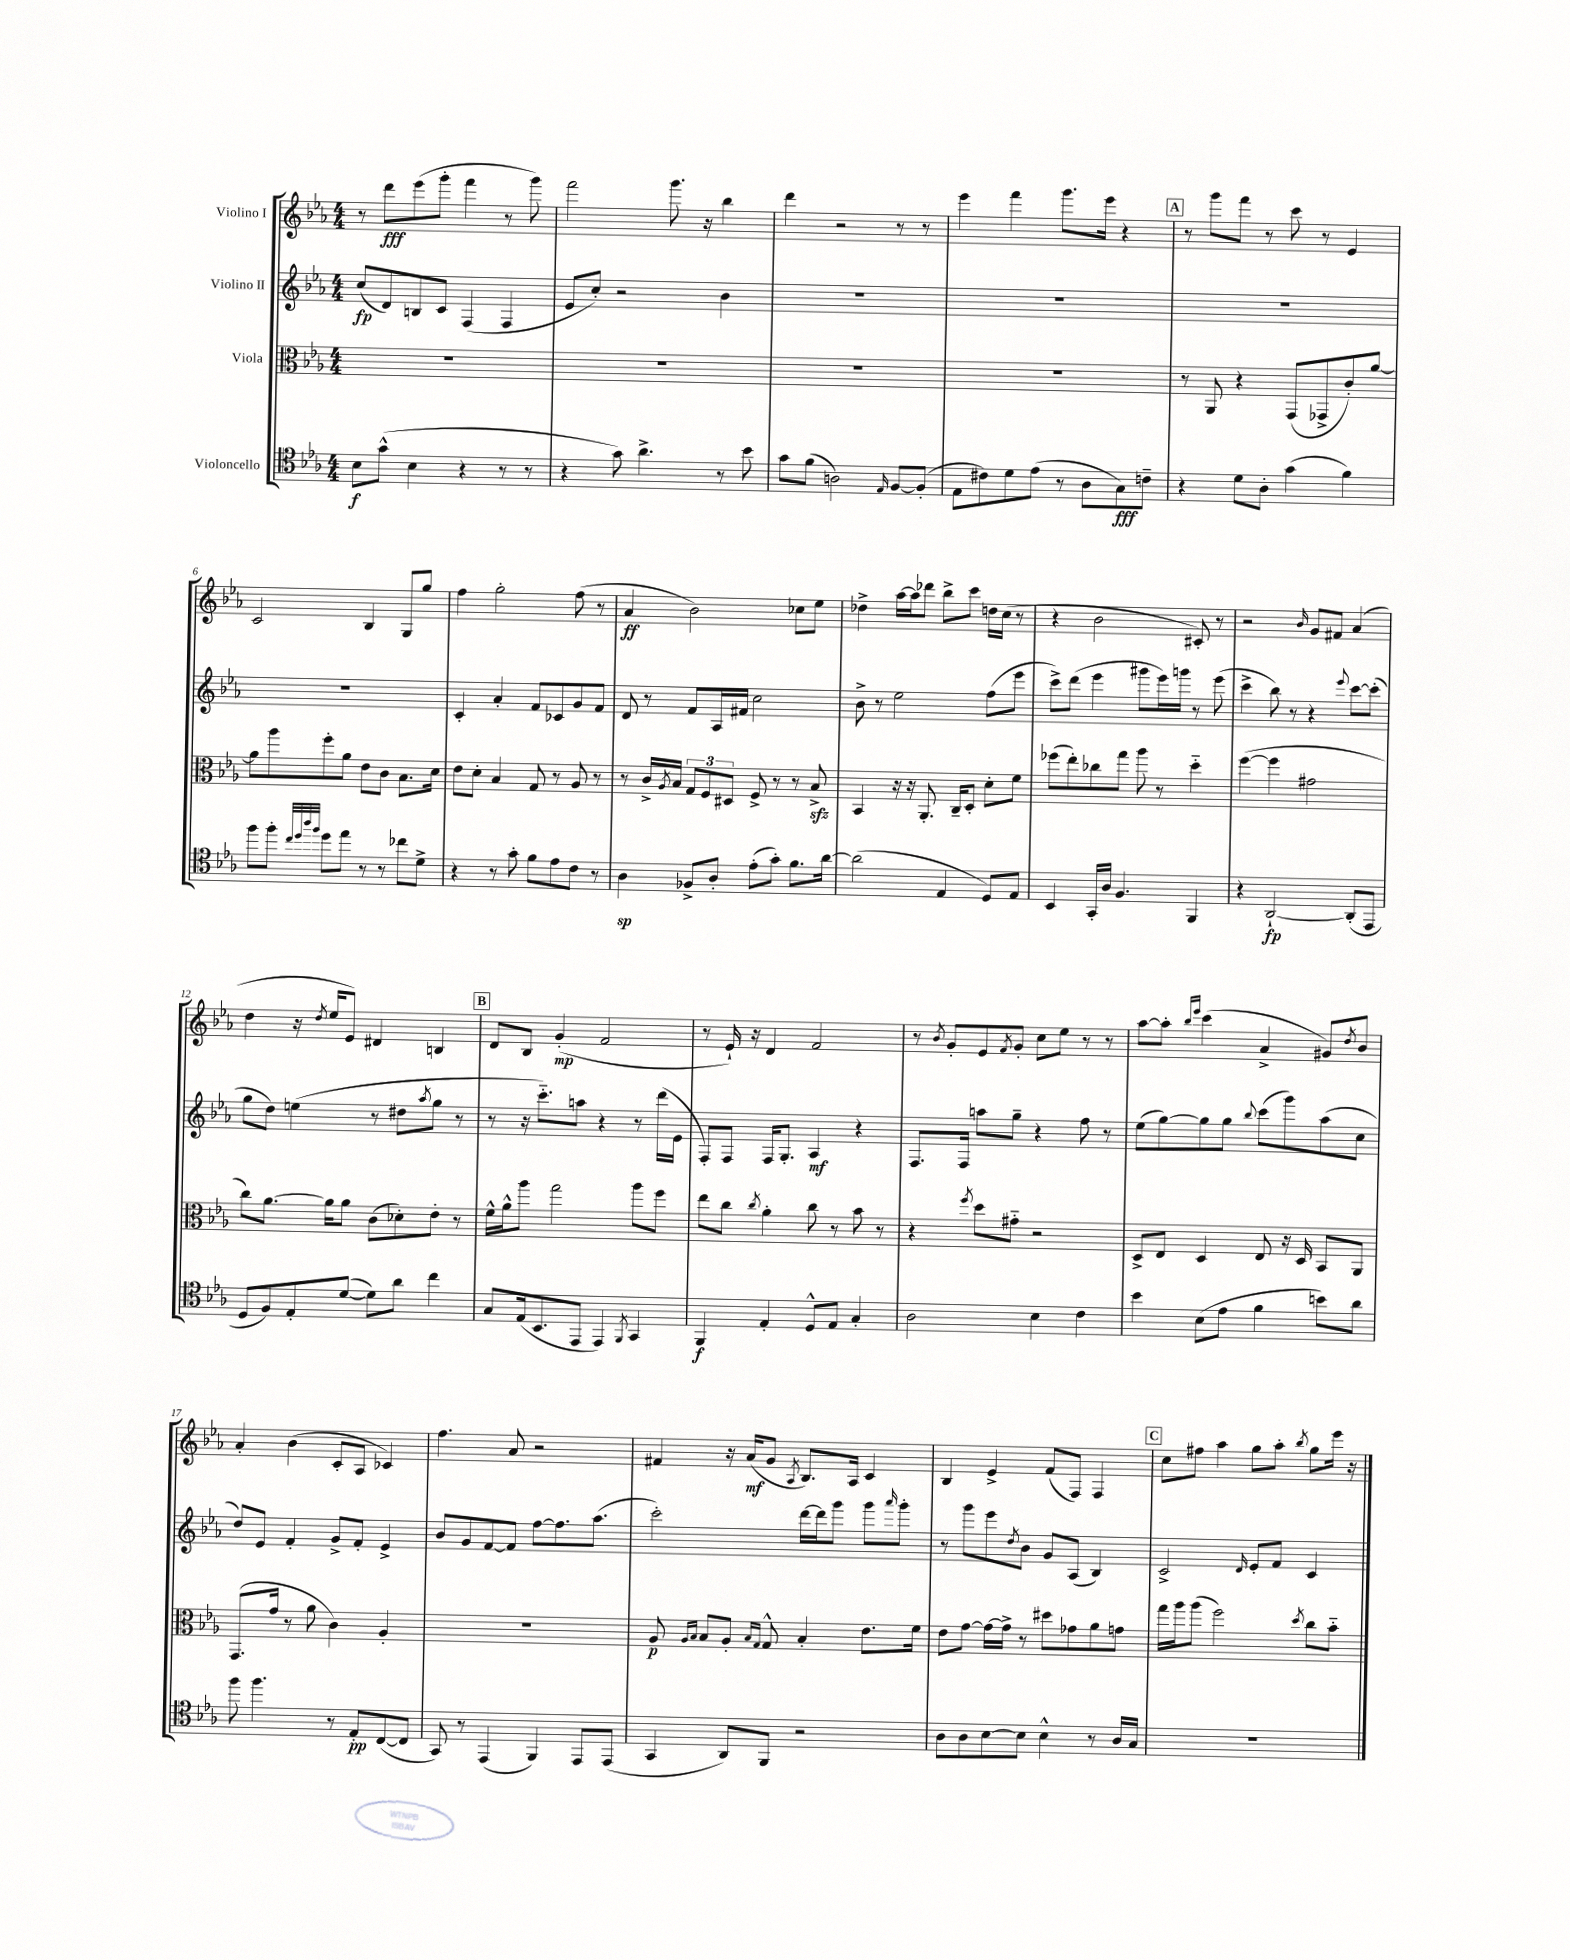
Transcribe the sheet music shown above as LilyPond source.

<<
\new StaffGroup <<
\new Staff = "s0" \with { instrumentName = "Violino I" } {
    \clef treble \key ees \major \numericTimeSignature \time 4/4
    r8 d'''8\fff ees'''8( g'''8-. f'''4 r8 g'''8) |
    f'''2 g'''8. r16 bes''4 |
    d'''4 r2 r8 r8 |
    ees'''4 f'''4 g'''8. ees'''16 r4 |
    \mark \markup { \box "A" } r8 g'''8 f'''8 r8 c'''8 r8 ees'4 |
    c'2 bes4 g8 g''8 |
    f''4 g''2-. f''8( r8 |
    aes'4\ff bes'2) ces''8 ees''8 |
    des''4-> aes''16~ aes''16 des'''8 bes''8-> c'''8 d''16 c''16( r8 |
    r4 bes'2 cis'8-.) r8 |
    r2 \grace { bes'16 } g'8 fis'8 aes'4( |
    d''4 r16 \acciaccatura { d''8 } ees''16 ees'8) dis'4 b4 |
    \mark \markup { \box "B" } d'8 bes8 g'4-.\mp( f'2 |
    r8 ees'16-!) r16 d'4 f'2 |
    r8 \acciaccatura { bes'8 } g'8-. ees'8 \acciaccatura { f'8 } g'8-. c''8 ees''8 r8 r8 |
    aes''8~ aes''8-. \grace { bes''16 ees'''16 } c'''4( aes'4-> gis'8) \acciaccatura { d''8 } bes'8 |
    aes'4-. bes'4( c'8-. aes8 ces'4) |
    f''4. aes'8 r2 |
    fis'4 r16 aes'16\mf( g'8 \acciaccatura { aes8 } bes8.) aes16 c'4 |
    bes4 ees'4-> f'8( f8) f4 |
    \mark \markup { \box "C" } c''8 fis''8 aes''4 g''8 aes''8-. \acciaccatura { bes''8 } g''8 ees'''16 r16 \bar "|." |
}
\new Staff = "s1" \with { instrumentName = "Violino II" } {
    \clef treble \key ees \major \numericTimeSignature \time 4/4
    c''8\fp( d'8) b8 c'8 f4( f4 |
    ees'8 c''8-.) r2 bes'4 |
    R1 |
    R1 |
    \mark \markup { \box "A" } R1 |
    R1 |
    c'4-. aes'4-. f'8 ces'8 g'8 f'8 |
    d'8 r8 f'8 aes16 fis'16 c''2 |
    bes'8-> r8 ees''2 f''8( ees'''8 |
    c'''8->) d'''8( ees'''4 gis'''8 ees'''16) g'''16 r8 ees'''8( |
    c'''4-> bes''8) r8 r4 \appoggiatura { ees'''8 } c'''8~ c'''8-.( |
    g''8 d''8) e''4( r8 dis''8 \acciaccatura { aes''8 } g''8 r8 |
    \mark \markup { \box "B" } r8 r16 c'''8.-_) a''8 r4 r8 d'''16( ees'16 |
    f8-.) f8 f16 g8.-. aes4\mf r4 |
    f8. f16 a''8 g''8-- r4 f''8 r8 |
    ees''8( g''8~) g''8 g''8 \appoggiatura { bes''8 } c'''8( g'''8) aes''8( c''8 |
    d''8) ees'8 f'4-. g'8-> f'8-. ees'4-> |
    bes'8 g'8 f'8~ f'8 f''8~ f''8. aes''8.( |
    c'''2-.) d'''16~ d'''16 g'''8 g'''8 \grace { aes'''16 } g'''8-. |
    r8 g'''8 ees'''8 \acciaccatura { d''8 } bes'8 g'8 aes8( bes4) |
    \mark \markup { \box "C" } c'2-> \grace { d'16 } ees'8-. f'8 c'4 \bar "|." |
}
\new Staff = "s2" \with { instrumentName = "Viola" } {
    \clef alto \key ees \major \numericTimeSignature \time 4/4
    R1 |
    R1 |
    R1 |
    R1 |
    \mark \markup { \box "A" } r8 aes,8 r4 g,8( ges,8-> c'8-.) aes'8~ |
    aes'8 aes''8 f''8-. aes'8 ees'8 c'8 bes8. d'16 |
    ees'8 d'8-. bes4 g8 r8 aes8 r8 |
    r8 c'16-> \acciaccatura { aes8 } bes16 \tuplet 3/2 { g8 f8 dis8 } f8-> r8 r8 bes8->\sfz |
    bes,4 r16 r16 aes,8.-. c16-- d8-. d'8-. f'8 |
    fes''8( ees''8-.) ces''8 g''8 aes''8 r8 d''4-_ |
    f''4~( f''4 gis'2 |
    c''8) aes'8.~ aes'16 aes'8 c'8( des'8-.) ees'8-. r8 |
    \mark \markup { \box "B" } f'16-^ aes'16-^ aes''8 g''2 aes''8 f''8 |
    ees''8 c''8 \acciaccatura { c''8 } aes'4-. c''8 r8 bes'8 r8 |
    r4 \acciaccatura { f''8 } d''8 gis'8-_ r2 |
    d8-> ees8 d4 ees8 r16 d16 bes,8 aes,8 |
    g,8.( g'16 r8 aes'8 c'4) aes4-. |
    R1 |
    aes8\p \grace { aes16 bes16 } bes8 aes8-. \grace { bes16 g16 } g8-^ bes4-. ees'8. f'16 |
    ees'8 g'8~ g'16~ g'16-> r8 dis''8 ges'8 aes'8 g'8 |
    \mark \markup { \box "C" } g''16 aes''16 aes''8( f''2) \acciaccatura { d''8 } c''8 bes'8-_ \bar "|." |
}
\new Staff = "s3" \with { instrumentName = "Violoncello" } {
    \clef tenor \key ees \major \numericTimeSignature \time 4/4
    bes8\f g'8-^( bes4 r4 r8 r8 |
    r4 g'8) aes'4.-> r8 bes'8 |
    g'8 f'8( a2) \grace { ees16 } f8~ f8-.( |
    ees8 cis'8) d'8 ees'8( r8 aes8 g8\fff) c'8-- |
    \mark \markup { \box "A" } r4 d'8 aes8-. g'4( f'4) |
    f''8 f''8-. \grace { c''32 d''32 aes''32 f''32 } d''8 ees''8 r8 r8 ces''8 d'8-> |
    r4 r8 g'8-. f'8 ees'8 c'8 r8 |
    aes4\sp fes8-> aes8-. ees'8-.( g'8-.) f'8. aes'16~ |
    aes'2( ees4 d8) ees8 |
    bes,4 g,16-. aes16 f4. f,4 |
    r4 aes,2~-!\fp aes,8-.( ees,8 |
    d8 f8) ees8-. d'8~( d'8) aes'8 c''4 |
    \mark \markup { \box "B" } g8 ees16( bes,8. ees,8 ees,4) \acciaccatura { f,8 } g,4 |
    f,4\f ees4-. d8-^ ees8 g4-. |
    aes2 bes4 c'4 |
    bes'4 bes8( ees'8 f'4 b'8) aes'8 |
    f''8 f''4. r8 ees8-.\pp c8~( c8 |
    g,8) r8 ees,4( f,4) ees,8 ees,8( |
    g,4 aes,8) f,8 r2 |
    aes8 aes8 bes8~ bes8 bes4-^ r8 aes16 g16 |
    \mark \markup { \box "C" } R1 \bar "|." |
}
>>
>>
